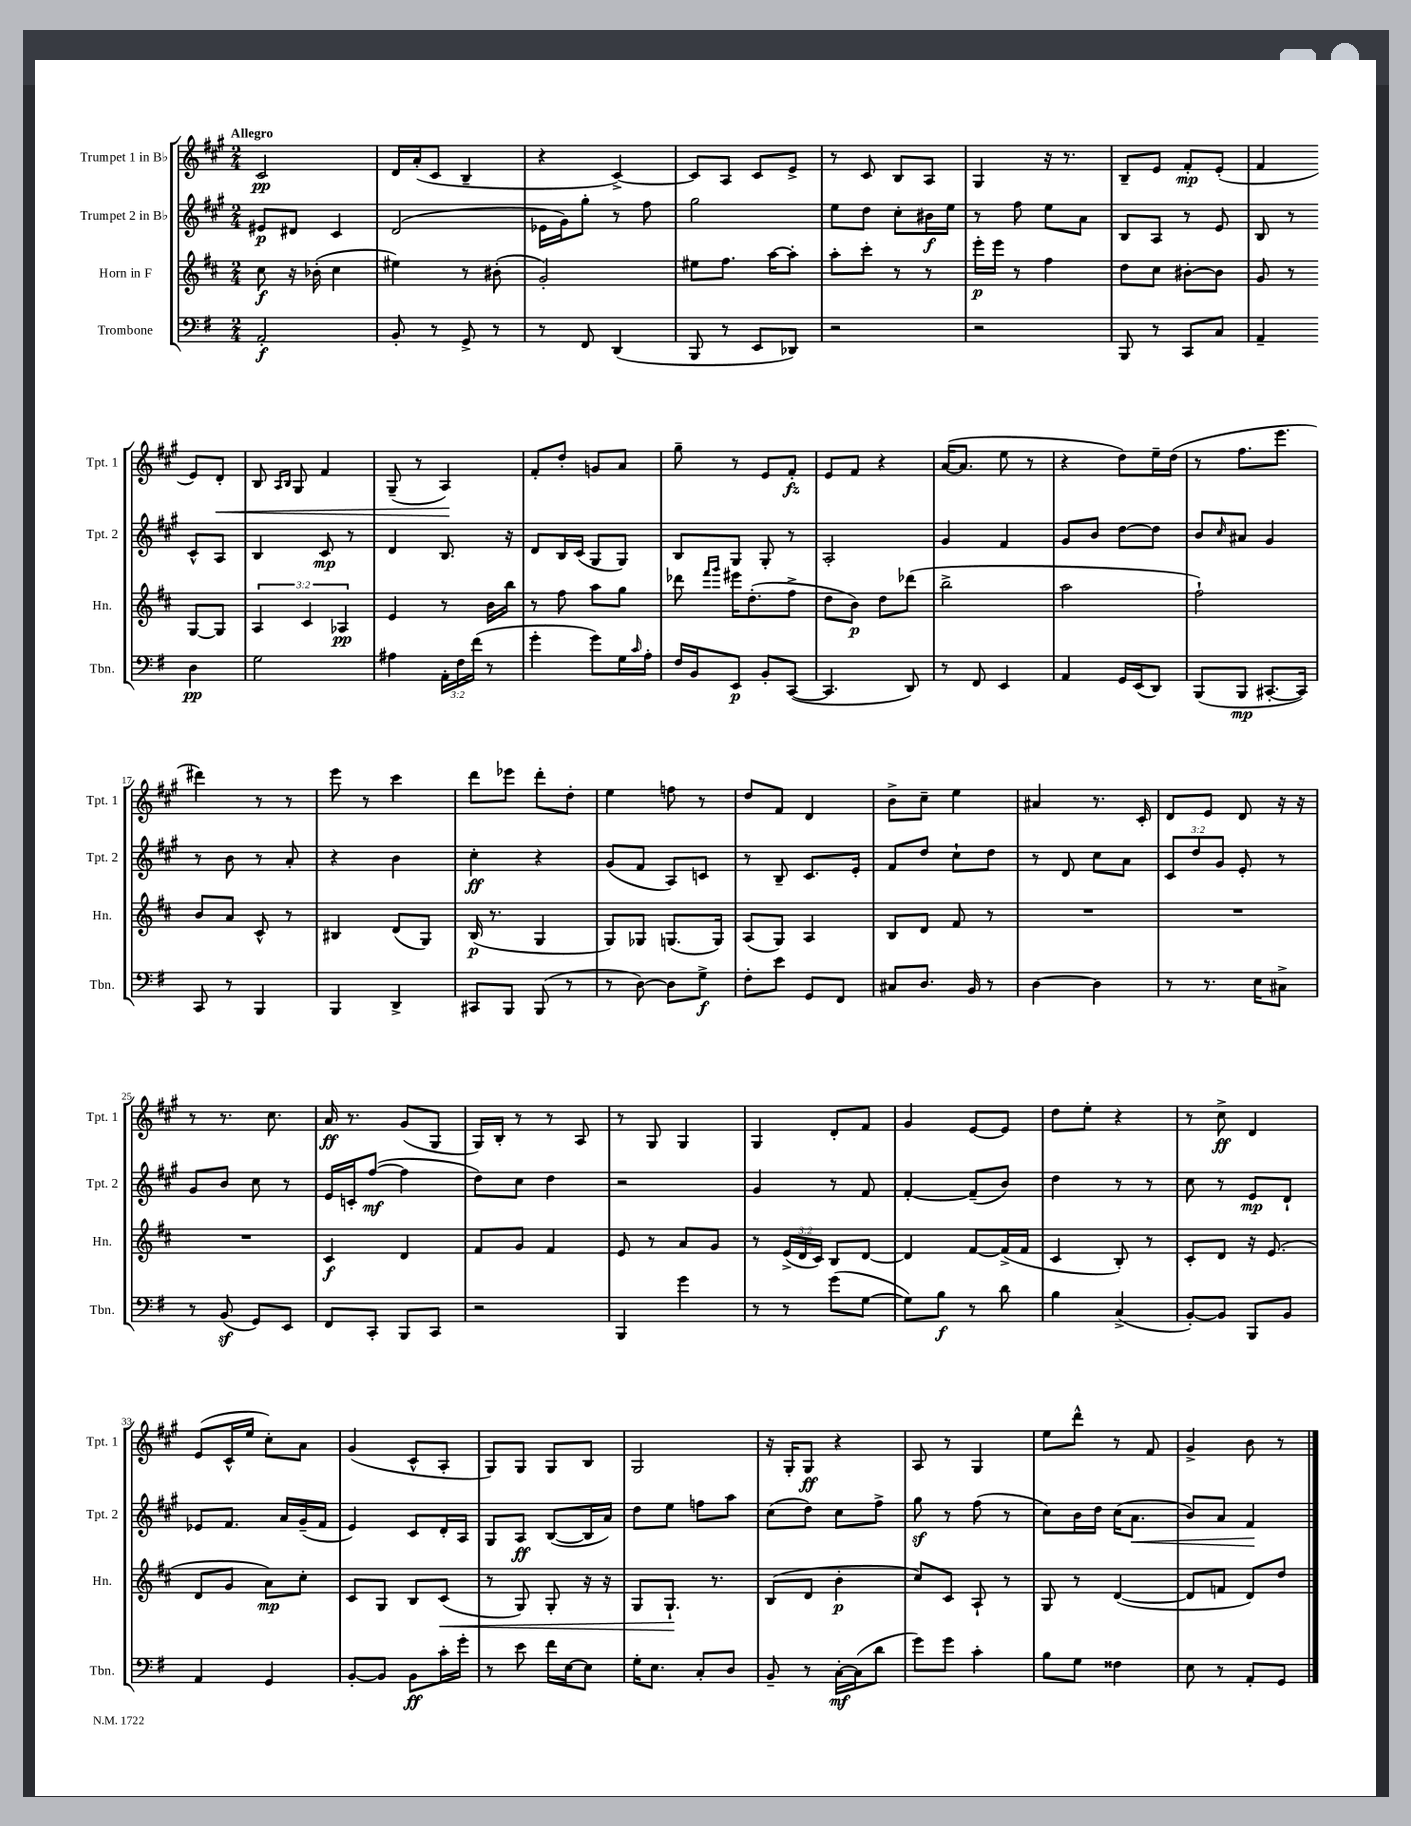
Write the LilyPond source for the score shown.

<<
\new StaffGroup <<
\new Staff = "s0" \with { instrumentName = "Trumpet 1 in Bb" shortInstrumentName = "Tpt. 1" } {
    \clef treble \key a \major \numericTimeSignature \time 2/4 \tempo "Allegro"
    cis'2\pp |
    d'16 a'16-.( cis'8 b4-- |
    r4 cis'4~->) |
    cis'8 a8 cis'8 e'8-> |
    r8 cis'8 b8 a8 |
    gis4 r16 r8. |
    b8-- e'8 fis'8-.\mp e'8-.( |
    fis'4 e'8) d'8-.\< |
    b8 \grace { a16 b16 } gis8 fis'4 |
    gis8--( r8 a4\!) |
    fis'8-. d''8-. g'8 a'8 |
    gis''8-- r8 e'8 fis'8-.\fz |
    e'8 fis'8 r4 |
    a'16~( a'8. e''8 r8 |
    r4 d''8) e''16-- d''16( |
    r8 fis''8. e'''8. |
    dis'''4) r8 r8 |
    e'''8 r8 cis'''4 |
    d'''8 ees'''8 d'''8-. d''8-. |
    e''4 f''8 r8 |
    d''8 fis'8 d'4 |
    b'8-> cis''8-- e''4 |
    ais'4 r8. cis'16-. |
    d'8 e'8 d'8 r16 r16 |
    r8 r8. cis''8. |
    a'16\ff r8. gis'8( gis8 |
    gis16) b16-. r8 r8 a8 |
    r8 gis8 gis4 |
    gis4 d'8-. fis'8 |
    gis'4 e'8~ e'8 |
    d''8 e''8-. r4 |
    r8 cis''8->\ff d'4 |
    e'8( cis'16-^ e''16 cis''8-.) a'8 |
    gis'4( cis'8-^ a8-. |
    gis8) gis8 gis8 b8 |
    gis2 |
    r16 gis16-. gis8\ff r4 |
    a8 r8 gis4 |
    e''8 d'''8-^ r8 fis'8 |
    gis'4-> b'8 r8 \bar "|." |
}
\new Staff = "s1" \with { instrumentName = "Trumpet 2 in Bb" shortInstrumentName = "Tpt. 2" } {
    \clef treble \key a \major \numericTimeSignature \time 2/4 \override Staff.TupletNumber.text = #tuplet-number::calc-fraction-text
    eis'8\p dis'8 cis'4 |
    d'2( |
    ees'16 gis'16) gis''8-. r8 fis''8 |
    gis''2 |
    e''8 d''8 cis''8-. bis'16\f e''16 |
    r8 fis''8 e''8 a'8 |
    b8 a8 r8 e'8 |
    b8 r8 cis'8-^ a8 |
    b4 cis'8\mp r8 |
    d'4 b8. r16 |
    d'8 b16 cis'16( gis8 gis8) |
    b8 gis8 gis8-. r8 |
    a2-. |
    gis'4 fis'4 |
    gis'8 b'8 d''8~ d''8 |
    b'8 \grace { cis''16 } ais'8 gis'4 |
    r8 b'8 r8 a'8-. |
    r4 b'4 |
    cis''4-.\ff r4 |
    gis'8( fis'8 a8) c'8 |
    r8 b8-- cis'8. e'16-. |
    fis'8 d''8 cis''8-! d''8 |
    r8 d'8 cis''8 a'8 |
    \tuplet 3/2 { cis'8 d''8 gis'8 } e'8-. r8 |
    gis'8 b'8 cis''8 r8 |
    e'16 c'16-. fis''8~\mf( fis''4 |
    d''8) cis''8 d''4 |
    r2 |
    gis'4 r8 fis'8 |
    fis'4~-. fis'8--( b'8) |
    d''4 r8 r8 |
    cis''8 r8 e'8\mp d'8-! |
    ees'8 fis'8. a'16 gis'16--( fis'16 |
    e'4) cis'8 d'16-. a16 |
    gis8 a8\ff b8~( b16 a'16) |
    d''8 e''8 f''8 a''8 |
    cis''8( d''8) cis''8 fis''8-> |
    gis''8\sf r8 fis''8( r8 |
    cis''8) b'16 d''16 cis''16( a'8.\< |
    b'8) a'8 fis'4\! \bar "|." |
}
\new Staff = "s2" \with { instrumentName = "Horn in F" shortInstrumentName = "Hn." } {
    \clef treble \key d \major \numericTimeSignature \time 2/4 \override Staff.TupletNumber.text = #tuplet-number::calc-fraction-text
    cis''8\f r16 bes'16-.( cis''4 |
    eis''4) r8 bis'8-.( |
    g'2-.) |
    eis''8 fis''8. a''16~ a''8-. |
    a''8-. cis'''8-. r8 r8 |
    e'''16-.\p e'''16 r8 fis''4 |
    d''8 cis''8 bis'8~-. bis'8 |
    g'8 r8 g8~ g8 |
    \tuplet 3/2 { a4 cis'4 aes4\pp } |
    e'4 r8 b'16 b''16 |
    r8 fis''8 a''8 g''8 |
    des'''8 \grace { fis'''16 g'''16 } eis'''16 d''8.-.( fis''8-> |
    d''8 b'8\p) d''8 des'''8( |
    b''2-> |
    a''2 |
    fis''2-!) |
    b'8 a'8 cis'8-^ r8 |
    bis4 d'8( g8) |
    b16\p( r8. g4 |
    g8) ges8 g8.( g16) |
    a8( g8) a4 |
    b8 d'8 fis'8 r8 |
    R2 |
    R2 |
    R2 |
    cis'4\f d'4 |
    fis'8 g'8 fis'4 |
    e'8 r8 a'8 g'8 |
    r8 \tuplet 3/2 { e'16->( d'16 cis'16) } b8 d'8~ |
    d'4 fis'8~ fis'16->( fis'16 |
    cis'4 b8-.) r8 |
    cis'8-. d'8 r16 e'8.( |
    d'8 g'8 a'8\mp) cis''8-. |
    cis'8 g8 b8 cis'8\<( |
    r8 g8) g8-. r16 r16 |
    g8 g8.-!\! r8. |
    b8( d'8 b'4-.\p |
    cis''8) cis'8 a8-! r8 |
    g8 r8 d'4~( |
    d'8 f'8 d'8) d''8 \bar "|." |
}
\new Staff = "s3" \with { instrumentName = "Trombone" shortInstrumentName = "Tbn." } {
    \clef bass \key g \major \numericTimeSignature \time 2/4 \override Staff.TupletNumber.text = #tuplet-number::calc-fraction-text
    a,2-.\f |
    b,8-. r8 g,8-> r8 |
    r8 fis,8 d,4( |
    b,,8 r8 e,8 des,8) |
    r2 |
    r2 |
    b,,8 r8 c,8 c8 |
    a,4-- d4\pp |
    g2 |
    ais4 \tuplet 3/2 { a,16-. fis16 fis'16( } r8 |
    g'4-. g'8) g16 \grace { c'16 } a16-. |
    fis16 b,16 e,8\p b,8-. c,8~( |
    c,4. d,8) |
    r8 fis,8 e,4 |
    a,4 g,16 e,16( d,8) |
    b,,8( b,,8\mp cis,8.~-. cis,16) |
    c,8 r8 b,,4 |
    b,,4 d,4-> |
    cis,8 b,,8 b,,8( r8 |
    r8 d8~) d8 g8->\f |
    fis8-. e'8 g,8 fis,8 |
    cis8 d8. b,16 r8 |
    d4~ d4 |
    r8 r8. e16 cis8-> |
    r8 b,8\sf( g,8) e,8 |
    fis,8 c,8-. b,,8 c,8 |
    r2 |
    b,,4 g'4 |
    r8 r8 g'8( g8~ |
    g8) b8\f r8 d'8 |
    b4 c4->( |
    b,8~-.) b,8 b,,8 b,8 |
    a,4 g,4 |
    b,8~-. b,8 b,8\ff c'16-. g'16-. |
    r8 e'8 fis'16 e16~ e8 |
    g16-. e8. c8-. d8 |
    b,8-- r8 c16~-.\mf c16( d'8 |
    g'8) g'8 c'4-. |
    b8 g8 fisis4 |
    e8 r8 a,8-. g,8 \bar "|." |
}
>>
>>
